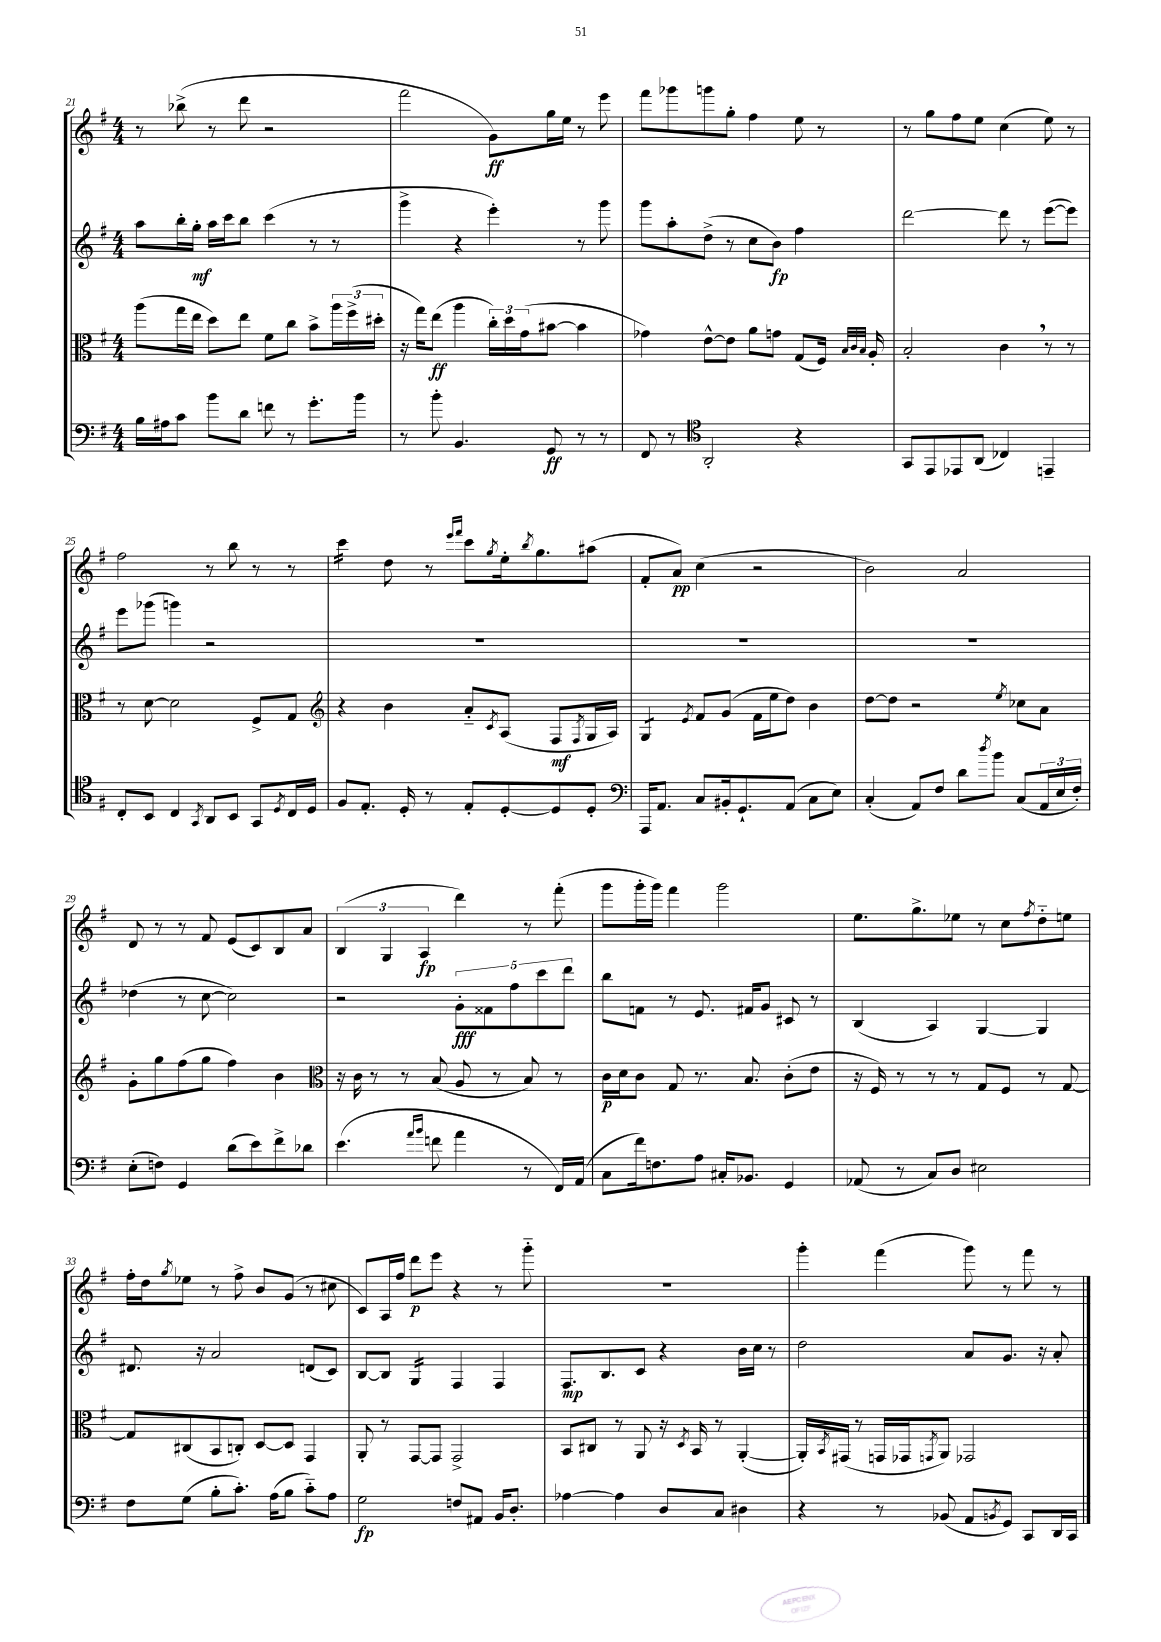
<<
\new StaffGroup <<
\new Staff = "s0" {
    \clef treble \key g \major \numericTimeSignature \time 4/4
    r8 bes''8->( r8 d'''8 r2 |
    fis'''2 g'8\ff) g''16 e''16 r8 e'''8 |
    fis'''8 ges'''8 g'''8 g''8-. fis''4 e''8 r8 |
    r8 g''8 fis''8 e''8 c''4( e''8) r8 |
    fis''2 r8 b''8 r8 r8 |
    c'''4:16 d''8 r8 \grace { e'''16 fis'''16 } c'''8 \acciaccatura { g''8 } e''16-. \acciaccatura { b''8 } g''8. ais''8( |
    fis'8-. a'8\pp) c''4( r2 |
    b'2) a'2 |
    d'8 r8 r8 fis'8 e'8( c'8) b8 a'8 |
    \tuplet 3/2 { b4( g4 a4\fp } d'''4) r8 fis'''8-.( |
    g'''8 g'''16-. g'''16) fis'''4 g'''2 |
    e''8. g''8.-> ees''8 r8 c''8 \acciaccatura { fis''8 } d''8-_ e''8 |
    fis''16-. d''16 \acciaccatura { g''8 } ees''8 r8 fis''8-> b'8 g'8( r8 cis''8 |
    c'8) a16 fis''16 d'''8\p e'''8 r4 r8 g'''8-_ |
    R1 |
    g'''4-. fis'''4( g'''8) r8 fis'''8 r8 \bar "|." |
}
\new Staff = "s1" {
    \clef treble \key g \major \numericTimeSignature \time 4/4
    a''8 b''16-. g''16-.\mf a''16 c'''16 b''8 c'''4( r8 r8 |
    g'''4-> r4 e'''4-.) r8 g'''8 |
    g'''8 a''8-. d''8->( r8 c''8 b'8\fp) fis''4 |
    d'''2~ d'''8 r8 e'''8~( e'''8) |
    e'''8 ges'''8( g'''4) r2 |
    R1 |
    R1 |
    R1 |
    des''4( r8 c''8~ c''2) |
    r2 \tuplet 5/4 { g'8-.\fff fisis'8 fis''8 c'''8 d'''8 } |
    b''8 f'8 r8 e'8. fis'16 g'8 cis'8 r8 |
    b4( a4) g4~ g4 |
    dis'8. r16 a'2 d'8( c'8) |
    b8~ b8 g4:16 fis4 fis4 |
    fis8.\mp b8. c'8 r4 b'16 c''16 r8 |
    d''2 a'8 g'8. r16 a'8-. \bar "|." |
}
\new Staff = "s2" {
    \clef alto \key g \major \numericTimeSignature \time 4/4
    a''8( g''16 e''16 d''8) e''8 fis'8 c''8 b'8-> \tuplet 3/2 { a''16 fis''16->( dis''16-. } |
    r16 g''16) e''8\ff( a''4 \tuplet 3/2 { c''16-.) d''16 g'16( } bis'8~ bis'4 |
    ges'4) e'8~-^ e'8 a'8 g'8 g8( fis16) \grace { b32 c'32 b32 } a16-. |
    b2-. c'4 \breathe r8 r8 |
    r8 d'8~ d'2 fis8-> g8 |
    \clef treble r4 b'4 a'8-_ \acciaccatura { c'8 } a8( fis8\mf \acciaccatura { fis8 } g16 a16) |
    g4:8 \acciaccatura { e'8 } fis'8 g'8( fis'16 e''16 d''8) b'4 |
    d''8~ d''8 r2 \acciaccatura { e''8 } ces''8 a'8 |
    g'8-. g''8 fis''8( g''8 fis''4) b'4 |
    \clef alto r16 c'16 r8 r8 b8( a8 r8 b8) r8 |
    c'16\p d'16 c'8 g8 r8. b8. c'8-.( e'8 |
    r16 fis16) r8 r8 r8 g8 fis8 r8 g8~ |
    g8 cis8( b,8 c8-.) d8~ d8 g,4 |
    a,8-. r8 g,8~ g,8 g,2-> |
    b,8 cis8 r8 a,8 r16 \acciaccatura { d8 } b,16 r8 a,4~-.( |
    a,16-.) \acciaccatura { b,8 } gis,16( r8 g,16 ges,16 \acciaccatura { g,8 } a,8) ges,2 \bar "|." |
}
\new Staff = "s3" {
    \clef bass \key g \major \numericTimeSignature \time 4/4
    b16 ais16 c'8 b'8 d'8 f'8 r8 g'8.-. b'16 |
    r8 b'8-. b,4. g,8\ff r8 r8 |
    fis,8 r8 \clef tenor a,2-. r4 |
    g,8 e,8 ees,8 a,8( ces4) e,4-- |
    c8-. b,8 c4 \acciaccatura { g,8 } a,8 b,8 g,8 \acciaccatura { d8 } c16 d16 |
    fis8 e8.-. d16-. r8 e8-. d8~-. d8 d8-. |
    \clef bass a,,16 a,8. c8 bis,16-. g,8.-! a,8( c8 e8) |
    c4-.( a,8) fis8 d'8 \acciaccatura { d''8 } b'8 c8( \tuplet 3/2 { a,16 e16 fis16-.) } |
    e8-.( f8) g,4 d'8( e'8) fis'8-> des'8 |
    e'4.( \grace { a'16 b'16 } f'8 a'4 r8 fis,16) a,16( |
    c8 fis'16) f8. a8 cis16-. bes,8. g,4 |
    aes,8( r8 c8) d8 eis2 |
    fis8 g8( b8-. c'8.-.) a16( b8 c'8-_) a8 |
    g2\fp f8 ais,8 b,16 d8.-. |
    aes4~ aes4 d8 c8 dis4 |
    r4 r8 bes,8( a,8 \acciaccatura { b,8 } g,8) c,8 d,16 c,16 \bar "|." |
}
>>
>>
\layout { \context { \Score currentBarNumber = #21 } }
